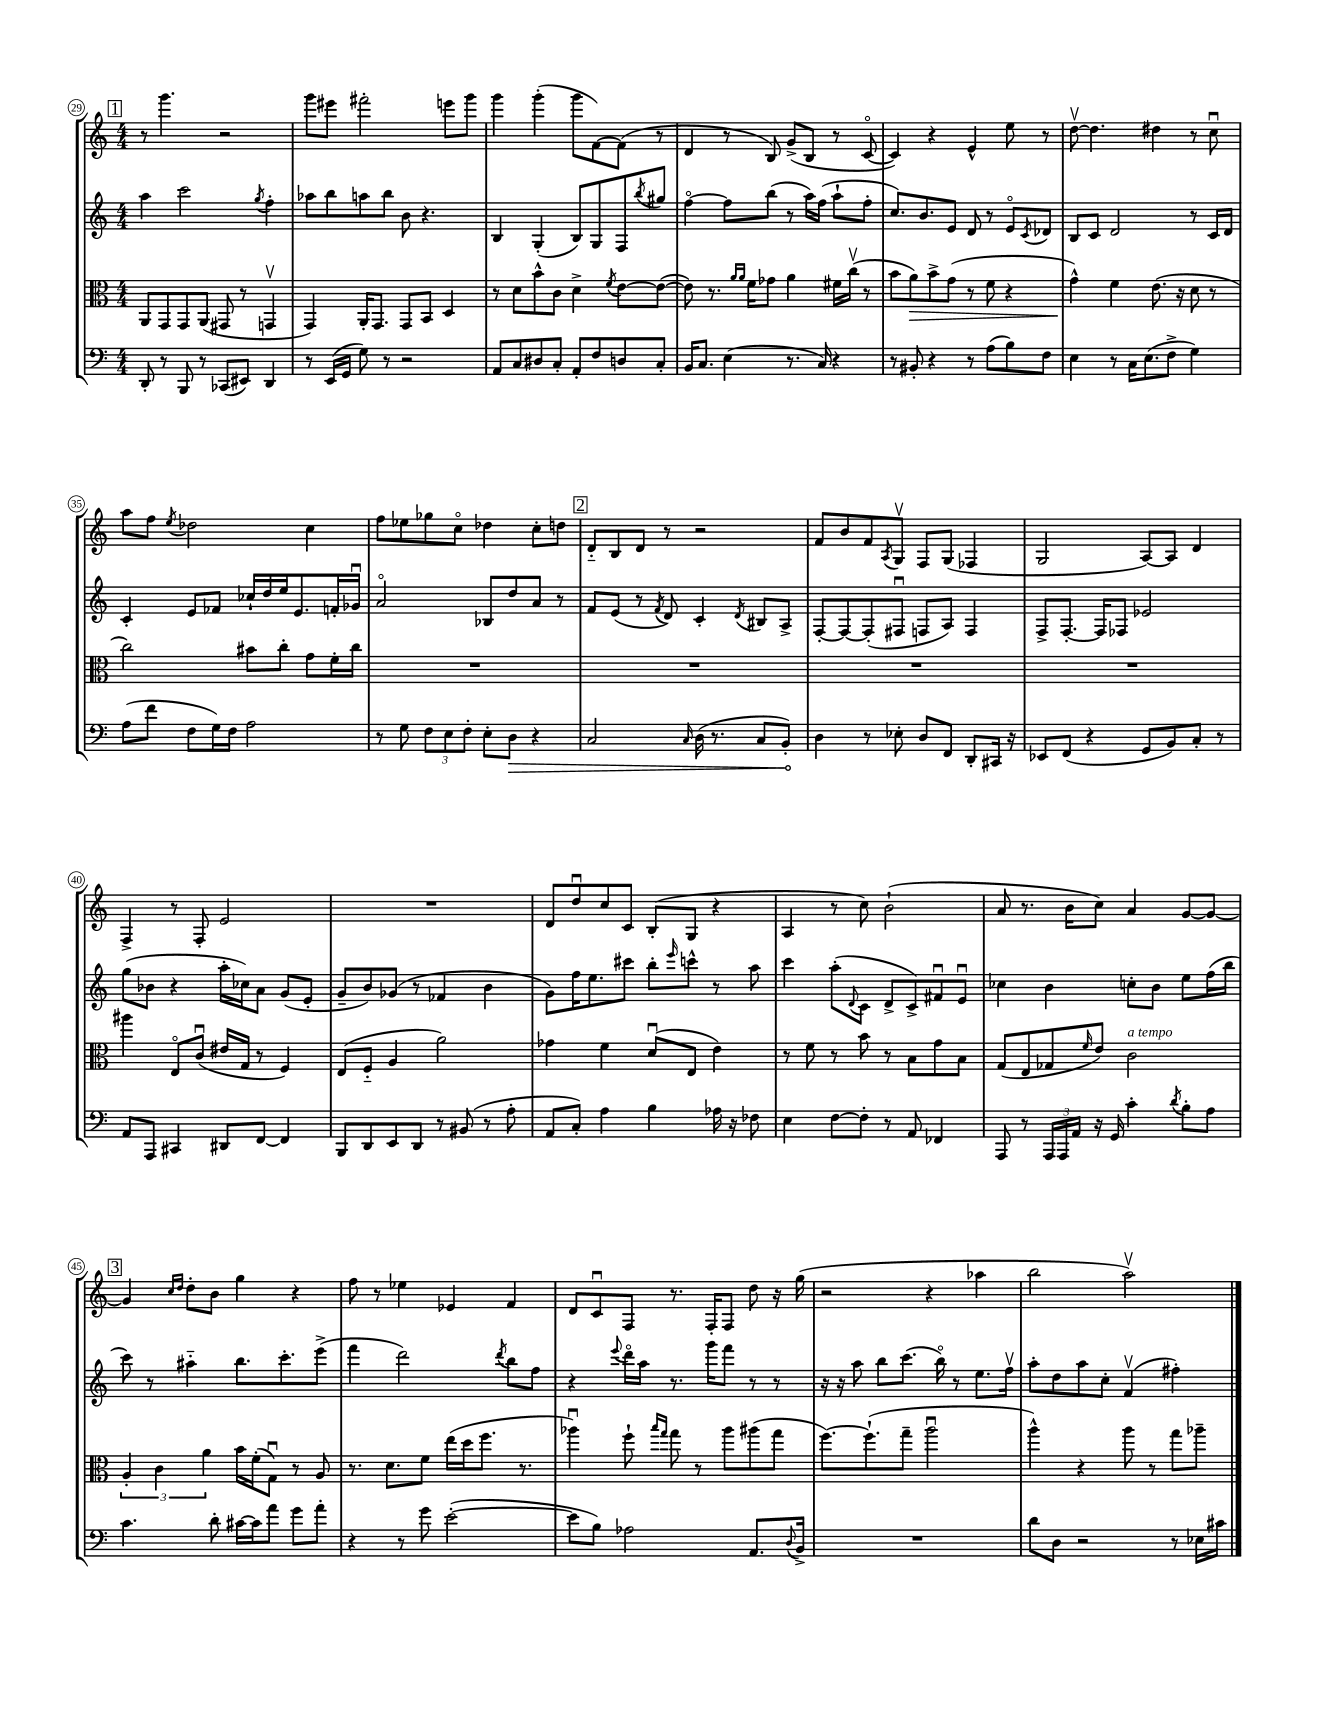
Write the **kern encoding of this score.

**kern	**kern	**kern	**kern
*staff4	*staff3	*staff2	*staff1
*clefF4	*clefC3	*clefG2	*clefG2
*k[]	*k[]	*k[]	*k[]
*M4/4	*M4/4	*M4/4	*M4/4
8DD'	8AA	4aa	8r
8r	8GG	.	4.ggg
8BBB	8GG	2ccc	.
8r	(8AA	.	.
(8CC-	8GG#	.	2r
8EE#)	8r	.	.
.	.	8qgg	.
4DD	4GGv	4ff'	.
=	=	=	=
8r	4GG)	8aa-	8ggg
(16EE	.	8bb	8eee#
16GG	.	.	.
8G)	16AA'	8aa	2fff#'
.	8.GG	.	.
8r	.	8bb	.
2r	8GG	8b	.
.	8BB	4.r	.
.	4D	.	8eee
.	.	.	8ggg
=	=	=	=
8AA	8r	4B	4ggg
8C	8d	.	.
8D#	8b^^	(4G'	(4ggg'
8C'	8c	.	.
8AA'	4d^	8B)	8ggg
8F	.	8G	[8f)
.	8qf	.	.
8D	[8e	8F	(8f]
.	.	8qbb	.
8C'	(8e_	8gg#	8r
=	=	=	=
16BB	8e])	[4ffo	4d
8.C	.	.	.
.	8.r	.	.
(4E	.	8ff]	8r
.	16qqa	.	.
.	16qqa	.	.
.	16f	.	.
.	8g-	(8bb	8B)
8.r	4a	8r	(8g^
.	.	16aa)	8B
16C)	.	(16ff	.
4r	16f#	8aa`	8r
.	(16ccv	.	.
.	8r	8ff'	[8co
=	=	=	=
8r	8b	8.cc)	4c])
8BB#'	8a)	.	.
.	.	8.b	.
4r	8b^	.	4r
.	(8g	8e	.
8r	8r	8d	4e^^
(8A	8f	8r	.
8B)	4r	8eo	8ee
.	.	8qc	.
8F	.	8d-	8r
=	=	=	=
4E	4g^^)	8B	[8ddv
.	.	8c	4.dd]
8r	4f	2d	.
16C	.	.	.
(8.E	.	.	.
.	(8.e	.	4dd#
8F^	.	.	.
.	16r	.	.
4G)	8d	8r	8r
.	8r	16c	8ccu
.	.	16d	.
=	=	=	=
(8A	2cc)	4c'	8aa
8f	.	.	8ff
.	.	.	8qee
8F	.	8e	2dd-
16G)	.	8f-	.
16F	.	.	.
2A	8b#	16cc-`	.
.	.	16dd	.
.	8cc'	16ee	.
.	.	8.e	.
.	8g	.	4cc
.	16f'	16f'	.
.	16cc	16g-u	.
=	=	=	=
8r	1r	2ao	8ff
8G	.	.	8ee-
12F	.	.	8gg-
12E	.	.	.
.	.	.	8cco
12F'	.	.	.
8E'	.	8B-	4dd-
8D	.	8dd	.
4r	.	8a	8cc'
.	.	8r	8dd
=	=	=	=
2C	1r	8f	8d'~
.	.	(8e	8B
.	.	8r	8d
.	.	8qf	.
.	.	8d)	8r
16qqC	.	.	.
(16D	.	4c'	2r
8.r	.	.	.
.	.	8qd	.
8C	.	8B#	.
8BB')	.	8A^	.
=	=	=	=
4D	1r	[8F'	8f
.	.	8F_	8b
8r	.	(8F']	8f
.	.	.	8qA
8E-'	.	8F#u	8Gv
8D	.	8F	8F
8FF	.	8A)	(8G
8DD'	.	4F	4F-
16CC#	.	.	.
16r	.	.	.
=	=	=	=
8EE-	1r	8F^	2G
(8FF	.	[8.F'	.
4r	.	.	.
.	.	16F]	.
.	.	8F-	.
8GG	.	2e-	[8A)
8BB)	.	.	8A]
8C'	.	.	4d
8r	.	.	.
=	=	=	=
8AA	4aa#	(8gg	4F^
8AAA	.	8b-	.
4CC#	8Eo	4r	8r
.	(8cu	.	8F'
8DD#	16e#	16aa'	2e
.	16G	16cc-)	.
[8FF	8r	8a	.
4FF]	4F)	(8g	.
.	.	8e'	.
=	=	=	=
8BBB	(8E	8g~	1r
8DD	8F'~	8b)	.
8EE	4A	(8g-	.
8DD	.	8r	.
8r	2a)	4f-	.
(8BB#	.	.	.
8r	.	4b	.
8A'	.	.	.
=	=	=	=
8AA	4g-	8g)	8d
8C')	.	16ff	8ddu
.	.	8.ee	.
4A	4f	.	8cc
.	.	8ccc#	8c
4B	(8du	8bb'	(8B'
.	.	16qqeee	.
.	8E	8ccc^^	8G
16A-	4e)	8r	4r
16r	.	.	.
8F-	.	8aa	.
=	=	=	=
4E	8r	4ccc	4A
.	8f	.	.
[8F	8r	(8aa'	8r
.	.	8qqd	.
8F']	8b	8c	8cc)
8r	8r	8d^	(2b`
8AA	8B	8c^)	.
4FF-	8g	8f#u	.
.	8B	8eu	.
=	=	=	=
8AAA	(8G	4cc-	8a
8r	8E	.	8.r
24AAA	8G-	4b	.
24AAA	.	.	.
.	.	.	16b
24AA	.	.	.
.	16qqf	.	.
16r	8e)	.	8cc)
16GG	.	.	.
4c'	2c	8cc'	4a
.	.	8b	.
8qd	.	.	.
8B'	.	8ee	[8g
8A	.	(16ff	8g_
.	.	16bb	.
=	=	=	=
4.c	6A'	8ccc)	4g]
.	.	8r	.
.	6c	.	.
.	.	.	16qqcc
.	.	.	16qqdd
.	.	4aa#'~	8dd'
.	6a	.	.
8d'	.	.	8b
[16c#	16b	8.bb	4gg
16c#]	(16f'	.	.
8a	8Gu)	.	.
.	.	8.ccc'	.
8g	8r	.	4r
8a'	8A	(8eee^	.
=	=	=	=
4r	8.r	4fff	8ff
.	.	.	8r
.	8.d	.	.
8r	.	2ddd)	4ee-
8g	8f	.	.
([2e'	(16ee	.	4e-
.	16dd	.	.
.	8.ff	.	.
.	.	8qddd	.
.	.	8bb	4f
.	8.r	.	.
.	.	8ff	.
=	=	=	=
8e]	4aa-u)	4r	8d
8B)	.	.	8cu
.	.	8qqeee	.
2A-	8ff`	16dddo	8F
.	.	16aa	.
.	16qqbb	.	.
.	16qqgg	.	.
.	8gg	8.r	8.r
.	8r	.	.
.	.	16ggg	16F'
.	8aa-	8fff	8F
8.AA	(8aa#	8r	8dd
.	8gg	8r	16r
8qqD	.	.	.
16BB^	.	.	(16gg
=	=	=	=
1r	[8.ff)	16r	2r
.	.	16r	.
.	.	8aa	.
.	(8.ff`]	.	.
.	.	8bb	.
.	8gg~	(8.ccc	.
.	2aau	.	4r
.	.	16bbo)	.
.	.	8r	.
.	.	8.ee	4aa-
.	.	16ffv	.
=	=	=	=
8d	4aa^^)	8aa'	2bb
8D	.	8dd	.
2r	4r	8aa	.
.	.	8cc'	.
.	8aa	(4fv	2aav)
.	8r	.	.
8r	8gg	4ff#')	.
16E-	8aa-~	.	.
16c#	.	.	.
==	==	==	==
*-	*-	*-	*-
